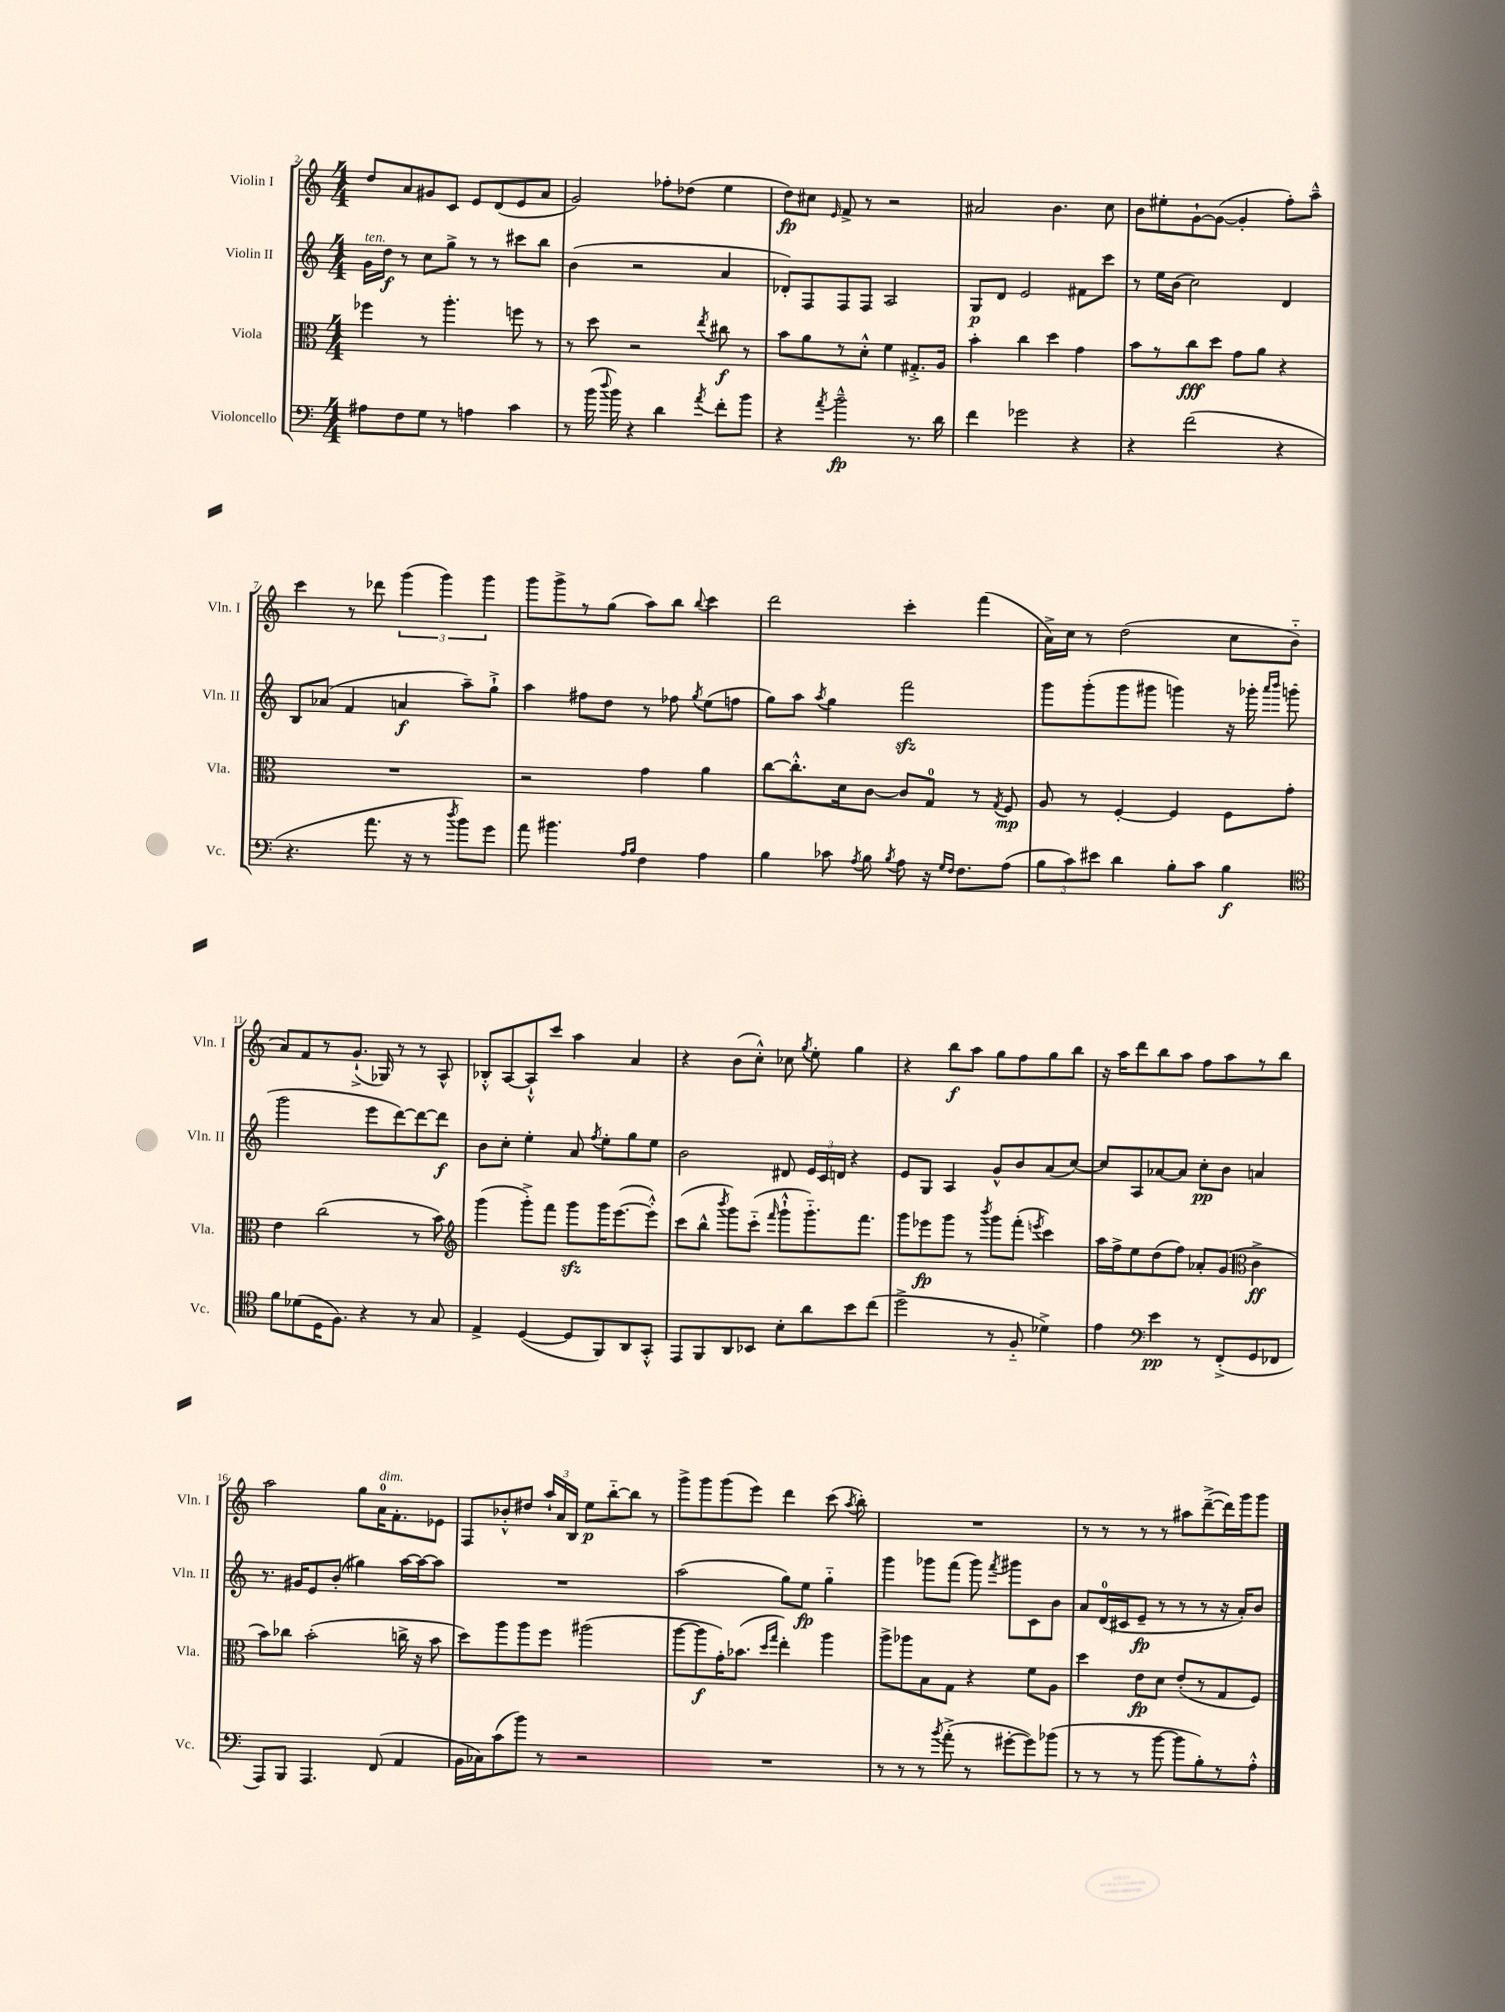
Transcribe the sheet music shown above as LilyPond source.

<<
\new StaffGroup <<
\new Staff = "s0" \with { instrumentName = "Violin I" shortInstrumentName = "Vln. I" } {
    \clef treble \key c \major \numericTimeSignature \time 4/4
    \autoBeamOff d''8[ a'8 gis'8 c'8] e'8[ d'8( e'8 a'8] |
    g'2) fes''8[-. des''8]( e''4 |
    d''8[\fp) cis''8] \grace { e'16 } f'8-> r8 r2 |
    ais'2 b'4. c''8 |
    b'8[ eis''8-. g'8~-! g'8]~( g'4-. f''8[-.) a''8]---^ |
    c'''4 r8 des'''8 \tuplet 3/2 { g'''4( g'''4) g'''4 } |
    g'''8[ g'''8-> r8 g''8]( a''8[) b''8] \appoggiatura { b''8 } c'''4 |
    d'''2 c'''4-. f'''4( |
    a'16[->) c''16] r8 d''2( c''8[ b'8]-_ |
    a'8[) f'8 r8 g'8.]-!->( ges16) r8 r8 a8-^ |
    bes8[-.-^ a8~ a8-!-^ c'''8] a''4 a'4 |
    r4 b'8[( c''8]-.-^) ces''8 \acciaccatura { g''8 } e''8-. g''4 |
    r4 b''8[\f a''8] g''8[ f''8 g''8 b''8] |
    r16 a''16[ d'''8 b''8 a''8] f''8[ a''8 r8 b''8] |
    a''2 g''8[ a'16-0^\markup { \italic "dim." } f'8.-. ees'8] |
    f8[ bes'8-.-^ dis''8] \tuplet 3/2 { a''16[-! a'16 b16] } e''8[\p b''8~-_ b''8] r8 |
    g'''8[-> g'''8 g'''8( e'''8]) d'''4 c'''8( \acciaccatura { a''8 } b''8-.) |
    R1 |
    r8 r8 r8 r8 ais''8[ d'''8~--->( d'''16) g'''16 g'''8] \bar "|." |
}
\new Staff = "s1" \with { instrumentName = "Violin II" shortInstrumentName = "Vln. II" } {
    \clef treble \key c \major \numericTimeSignature \time 4/4
    \autoBeamOff g'16[^\markup { \italic "ten." } d''16]\f r8 c''8[ g''8]-> r8 r8 cis'''8[ b''8] |
    b'4( r2 a'4 |
    des'8[-.) f8 f8 f8] a2 |
    g8[\p d'8] e'2 fis'8[ c'''8] |
    r8 e''16[ b'16]( c''2) d'4 |
    b8[ aes'8]( f'4 a'4\f a''8[--) g''8]-!-> |
    a''4 fis''8[ d''8] r8 fes''8 \acciaccatura { g''8 } e''8[( f''8] |
    g''8[) a''8] \acciaccatura { a''8 } g''4 f'''2\sfz |
    g'''8[ g'''8-.( g'''8 gis'''8] g'''4) r16 ges'''16-. \grace { a'''16[ b'''16] } g'''8( |
    g'''2 e'''8[ d'''8~) d'''8~ d'''8]\f |
    b'8[ c''8]-. e''4-. a'8 \acciaccatura { f''8 } e''8[-. g''8 e''8] |
    b'2 dis'8 \tuplet 3/2 { e'16[ c'16 d'16] } r4 |
    e'8[ g8] a4 g'8[-^ b'8 a'8( c''8]~) |
    c''8[ a8 aes'8~ aes'8] c''8[-.\pp b'8] a'4 |
    r8. gis'16[ e'8 b'8]-.( gis''4) a''16[~ a''16~ a''8] |
    R1 |
    a''2( g''8[) e''8]\fp g''4-_ |
    g'''4 ges'''8[ f'''8]( ges'''8) \acciaccatura { f'''8 } gis'''8[ c'8 b'8] |
    a'8[ d'16-0( cis'16 e'8]--\fp r8 r8 r8 r16 a'16[-.) b'8] \bar "|." |
}
\new Staff = "s2" \with { instrumentName = "Viola" shortInstrumentName = "Vla." } {
    \clef alto \key c \major \numericTimeSignature \time 4/4
    \autoBeamOff fes''4 r8 a''4.-. f''8 r8 |
    r8 d''8 r2 \acciaccatura { e''8 } cis''8\f r8 |
    b'8[ a'8 r8 d'8]-.-^ f'4 gis8.[-.-> a16] |
    b'4-. c''4 d''4 g'4 |
    b'8[ r8 c''8\fff d''8] g'8[ a'8] r4 |
    R1 |
    r2 g'4 a'4 |
    c''8[~ c''8.-.-^ d'16 c'8]~ c'8[ g8]-0 r8 \acciaccatura { g8 } f8\mp |
    a8 r8 f4~-. f4 f8[ g'8]-. |
    e'4 c''2( r8 b'8) |
    \clef treble g'''4( g'''8[-.->) f'''8] g'''8[\sfz g'''16 e'''8.~( e'''8]-.-^) |
    c'''8[( b''8]-^ \acciaccatura { b'''8 } g'''8[) c'''8]-_( \grace { f'''16 } g'''8[-!-^ g'''8.-_) f'''8.] |
    g'''8[ ees'''8\fp g'''8] r8 \acciaccatura { b'''8 } g'''8[ f'''8]-.( \acciaccatura { e'''8 } c'''4) |
    a''16[ f''16-> e''8 d''8( f''8]) aes'8[-. g'8]( \clef alto c'4->\ff |
    b'8[) ces''8] b'2-.( c''16-> r16 b'8 |
    d''8[) a''8 a''8 f''8] ais''2( |
    a''8[~ a''8\f g'16-.) bes'8.]( \grace { d''16[ g''16] } e''4-.) a''4 |
    a''8[-> aes''8 b8 g8] r4 f'8[ a8] |
    d''4 e'8[\fp d'8] e'8[-.( r8 g8 f8]) \bar "|." |
}
\new Staff = "s3" \with { instrumentName = "Violoncello" shortInstrumentName = "Vc." } {
    \clef bass \key c \major \numericTimeSignature \time 4/4
    \autoBeamOff ais8[ f8 g8] r8 a4 c'4 |
    r8 b'16( \appoggiatura { d''8 } b'16) r4 d'4 \acciaccatura { a'8 } f'8[-. b'8] |
    r4 \acciaccatura { a'8 } b'2---^\fp r8. d'16 |
    f'4 ges'2 r4 |
    r4 f'2( r4 |
    r4. a'8. r16 r8 \acciaccatura { d''8 } b'8[) g'8] |
    a'8 bis'4. \grace { a16[ b16] } f4 a4 |
    b4 ces'8 \acciaccatura { a8 } b8 \acciaccatura { b8 } a8 r16 \grace { g16[ f16] } f8.[ a8]( |
    \tuplet 3/2 { b8[ c'8) eis'8] } d'4 b8[-. c'8] b4\f |
    \clef tenor f'8[ des'8( d16 f8.]) r4 r8 g8 |
    e4-> d4~( d8[ f,8) a,8 g,8]-.-^ |
    e,8[ f,8 a,8 bes,8] b8[-. a'8 b'8 c''8]( |
    d''2-> r8 f8-_ des'4->) |
    e'4 \clef bass e'4\pp r8 f,8[-.->( g,8 fes,8] |
    a,,8[) b,,8] a,,4. f,8( a,4 |
    b,16[ ces16) c'8( b'8]) r8 r2 |
    R1 |
    r8 r8 r8 \acciaccatura { b'8 } a'8-.->( r8 gis'8[~-. gis'8) bes'8]( |
    r8 r8 r8 b'8~ b'8[ b8-.) r8 a8]-.-^ \bar "|." |
}
>>
>>
\layout { \context { \Score currentBarNumber = #2 } }
